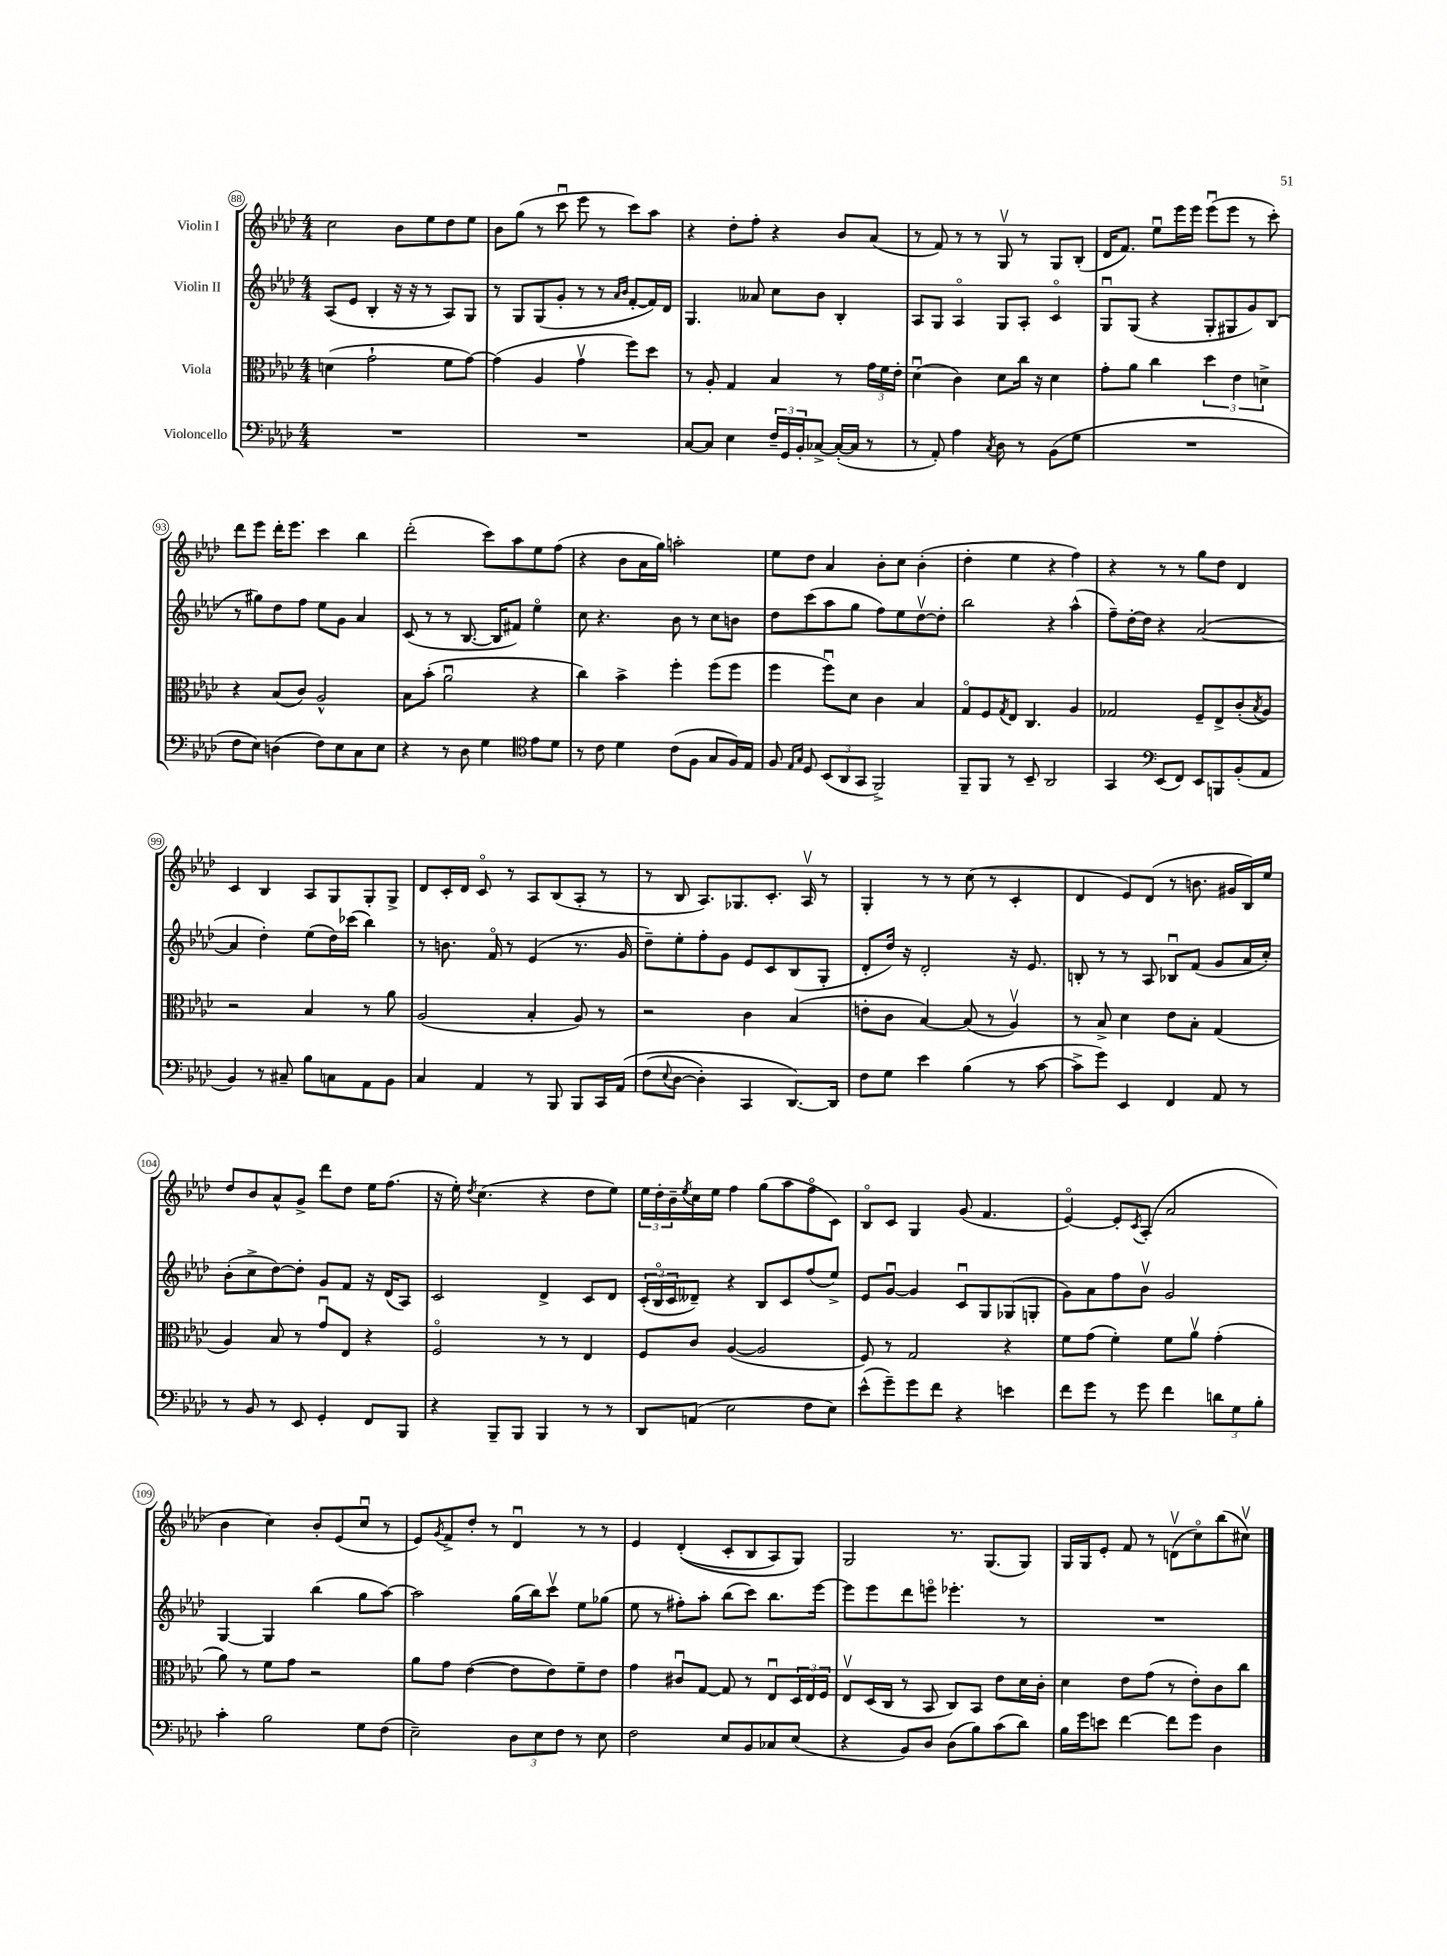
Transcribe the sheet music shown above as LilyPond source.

<<
\new StaffGroup <<
\new Staff = "s0" \with { instrumentName = "Violin I" } {
    \clef treble \key aes \major \numericTimeSignature \time 4/4
    c''2 bes'8 ees''8 des''8 ees''8 |
    bes'8 g''8( r8 c'''8\downbow ees'''8 r8 c'''8) aes''8 |
    r4 des''8-. f''8-. r4 bes'8 aes'8( |
    r8 f'8) r8 r8 g8\upbow r8 g8 bes8-.( |
    des'16 f'8.) ees''8\downbow ees'''16 ees'''16 ees'''8\downbow( ees'''8 r8 c'''8-.) |
    des'''8 ees'''8 des'''16-. ees'''8. c'''4 bes''4 |
    des'''2-.( c'''8) aes''8 ees''8 f''8( |
    r4 bes'8 aes'16 g''16) a''2-. |
    ees''8 des''8 aes'4 bes'8-. c''8 bes'4-.( |
    des''4-. ees''4 r4 f''4) |
    r4 r8 r8 g''8 des''8 des'4 |
    c'4 bes4 aes8 g8 g8-. g8-> |
    des'8 c'16-. des'16 c'8\flageolet r8 aes8 bes8( aes8-. r8 |
    r8 bes8 aes8.) ges8. c'8.-. aes16\upbow r8 |
    g4-. r8 r8 c''8( r8 c'4-. |
    des'4 ees'8) des'8( r8 b'8. gis'16 bes16) ees''16 |
    des''8 bes'8 aes'8-^ g'8-> des'''8 des''8 ees''16 f''8.( |
    r16 ees''16-.) \acciaccatura { des''8 } c''4.( r4 des''8 ees''8) |
    \tuplet 3/2 { ees''16 des''16-. bes'16-- } \acciaccatura { ees''8 } c''16 ees''16 f''4 g''8( aes''8 f''8\flageolet c'8) |
    bes8\flageolet c'8 g4 g'8( f'4. |
    ees'4~\flageolet) ees'8-. \acciaccatura { c'8 } aes8-.( aes'2 |
    bes'4 c''4) bes'8-. ees'8( c''8\downbow r8 |
    ees'8) \acciaccatura { g'8 } f'8-> des''8-. r8 des'4\downbow r8 r8 |
    ees'4 des'4-.(\( c'8-. bes8 aes8) g8\) |
    g2 r8. g8.( g8) |
    g16 g16 ees'8-. f'8 r8 d'8\upbow( c''8\flageolet) bes''8( cis''8\upbow) \bar "|." |
}
\new Staff = "s1" \with { instrumentName = "Violin II" } {
    \clef treble \key aes \major \numericTimeSignature \time 4/4
    aes8( ees'8 bes4-. r16 r16 r8 aes8) g8 |
    r8 g8 g8( g'8-. r8 r8 \grace { aes'16 bes'16 } f'8~-. f'16) des'16 |
    g4. aeses'8 c''8 bes'8 bes4-. |
    aes8 g8 aes4\flageolet g8 aes8-. c'4\flageolet |
    g8\downbow g8( r4 g8-. gis8 g'8) bes8( |
    r8 gis''8) des''8 f''8 ees''8 g'8 aes'4 |
    c'8( r8 r8 bes8.~ bes16 fis'8) ees''4\flageolet |
    c''8 r4. bes'8 r8 c''8 b'8 |
    des''8 c'''8( aes''8 g''8 f''8) ees''8 des''8~\upbow des''8-. |
    bes''2 r4 aes''4-^( |
    f''8--) des''16~-. des''16 r4 aes'2~( |
    aes'4 des''4-.) ees''8( des''16) ces'''16( bes''4) |
    r8 b'8. f'16\flageolet r8 ees'4( r8. g'16 |
    des''8--) ees''8-. f''8-. g'8 ees'8 c'8 bes8( g8-. |
    des'8-. des''16) r16 des'2-. r16 ees'8. |
    b8-. r8 r8 aes8 bes8\downbow f'8( g'8 aes'16 c''16-.) |
    bes'8-.( c''8-> des''8~) des''8-. g'8 f'8 r16 des'16( aes8) |
    c'2 des'4-> c'8 des'8 |
    \tuplet 3/2 { c'16-.( bes16\flageolet c'16 } deses'8--) r4 bes8 c'8 f''8( ees''8->) |
    ees'8 g'8~\downbow g'4 c'8\downbow g8 ges8( g8-. |
    g'8) aes'8 f''8 bes'8\upbow g'2 |
    g4~ g4 bes''4( g''8 aes''8~) |
    aes''2 g''16( bes''16) c'''8\upbow ees''8 ges''8( |
    ees''8 r8 fis''8-.) aes''8-. bes''8( c'''8) bes''8. ees'''16~ |
    ees'''8 ees'''8 des'''8 e'''8\flageolet ees'''4.-. r8 |
    R1 \bar "|." |
}
\new Staff = "s2" \with { instrumentName = "Viola" } {
    \clef alto \key aes \major \numericTimeSignature \time 4/4
    d'4( g'2-! f'8 g'8~) |
    g'4( aes4 g'4\upbow f''8) des''8 |
    r8 aes8-. g4 bes4 r8 \tuplet 3/2 { g'16 f'16 ees'16-. } |
    des'4\downbow( c'4) des'8 c''16 r16 des'4 |
    g'8-. aes'8 c''4 \tuplet 3/2 { des''4 ees'4 d'4-> } |
    r4 bes8( c'8) aes2-^ |
    bes8 bes'8-.( aes'2\downbow r4 |
    c''4) bes'4-> f''4-. f''8( f''8 |
    f''4 f''8\downbow) des'8 c'4 bes4 |
    g8\flageolet f8 \acciaccatura { g8 } ees8 c4. aes4 |
    ges2 f8-- ees8-> c'8-.( \acciaccatura { bes8 } aes8) |
    r2 bes4 r8 aes'8 |
    aes2( bes4-. aes8) r8 |
    r2 c'4 bes4( |
    e'8-. c'8 bes4~) bes8( r8 aes4\upbow) |
    r8 bes8-> des'4 ees'8 bes8-. g4( |
    aes4) bes8 r8 g'8\downbow ees8 r4 |
    f2\flageolet r8 r8 ees4 |
    f8 c'8 aes4~( aes2 |
    f8) r8 g2 r4 |
    f'8 g'8( f'4-.) f'8 aes'8\upbow g'4-.( |
    aes'8) r8 f'8 g'8 r2 |
    aes'8 g'8 ees'4~( ees'8 ees'8) f'8-- ees'8 |
    g'4 cis'8\downbow g8~ g8 r8 ees8\downbow \tuplet 3/2 { des16 ees16 f16 } |
    ees8\upbow des16( c16 r8 bes,8 c8) bes,8 ees'8 des'16 c'16-. |
    des'4 ees'8 g'8( r8 ees'8-.) c'8 c''8 \bar "|." |
}
\new Staff = "s3" \with { instrumentName = "Violoncello" } {
    \clef bass \key aes \major \numericTimeSignature \time 4/4
    R1 |
    R1 |
    c8~ c8 ees4 \tuplet 3/2 { f16-- g,16 bes,16-. } ces8~-> ces16~-.( ces16 r8 |
    r8 aes,8-.) aes4 \acciaccatura { c8 } des8 r8 bes,8( g8 |
    R1 |
    f8 ees8) d4( f8) ees8 c8 ees8 |
    r4 r8 des8 g4 \clef tenor ees'8 des'8 |
    r8 c'8 des'4 c'8( f8 g8 f16) ees16 |
    f8 \grace { ees16 g16 } des8 \tuplet 3/2 { bes,8( aes,8 g,8 } f,2->) |
    f,8-- f,8 r8 bes,8-- aes,2 |
    g,4 \clef bass ees,8( f,8) ees,8 b,,8 bes,8-.( aes,8 |
    bes,4) r8 cis8-- bes8 c8 aes,8 bes,8 |
    c4 aes,4 r8 bes,,8 bes,,8 c,16 aes,16\( |
    f8( \appoggiatura { ees8 } des8~ des4-.) c,4 des,8.~\) des,16 |
    f8 g8 ees'4 bes4( r8 c'8~ |
    c'8-> g'8) ees,4 f,4 aes,8 r8 |
    r8 bes,8 r8 ees,8 g,4-. f,8 bes,,8 |
    r4 bes,,8-- bes,,8 bes,,4 r8 r8 |
    des,8 a,8( ees2 f8 ees8) |
    ees'8-^( g'8--) g'8 f'8 r4 e'4 |
    f'8 g'8 r8 g'8 f'4 \tuplet 3/2 { d'8 g8 bes8-. } |
    c'4-. bes2 g8 f8( |
    ees2--) \tuplet 3/2 { des8 ees8 f8 } r8 ees8 |
    f2 ees8 bes,8 ces8 ees8( |
    r4 bes,8) des8 des8( bes8) c'8( des'8) |
    bes16 g'16 e'8 f'4~ f'8 g'8 des4 \bar "|." |
}
>>
>>
\layout { \context { \Score currentBarNumber = #88 \override BarNumber.stencil = #(make-stencil-circler 0.1 0.3 ly:text-interface::print) } }
